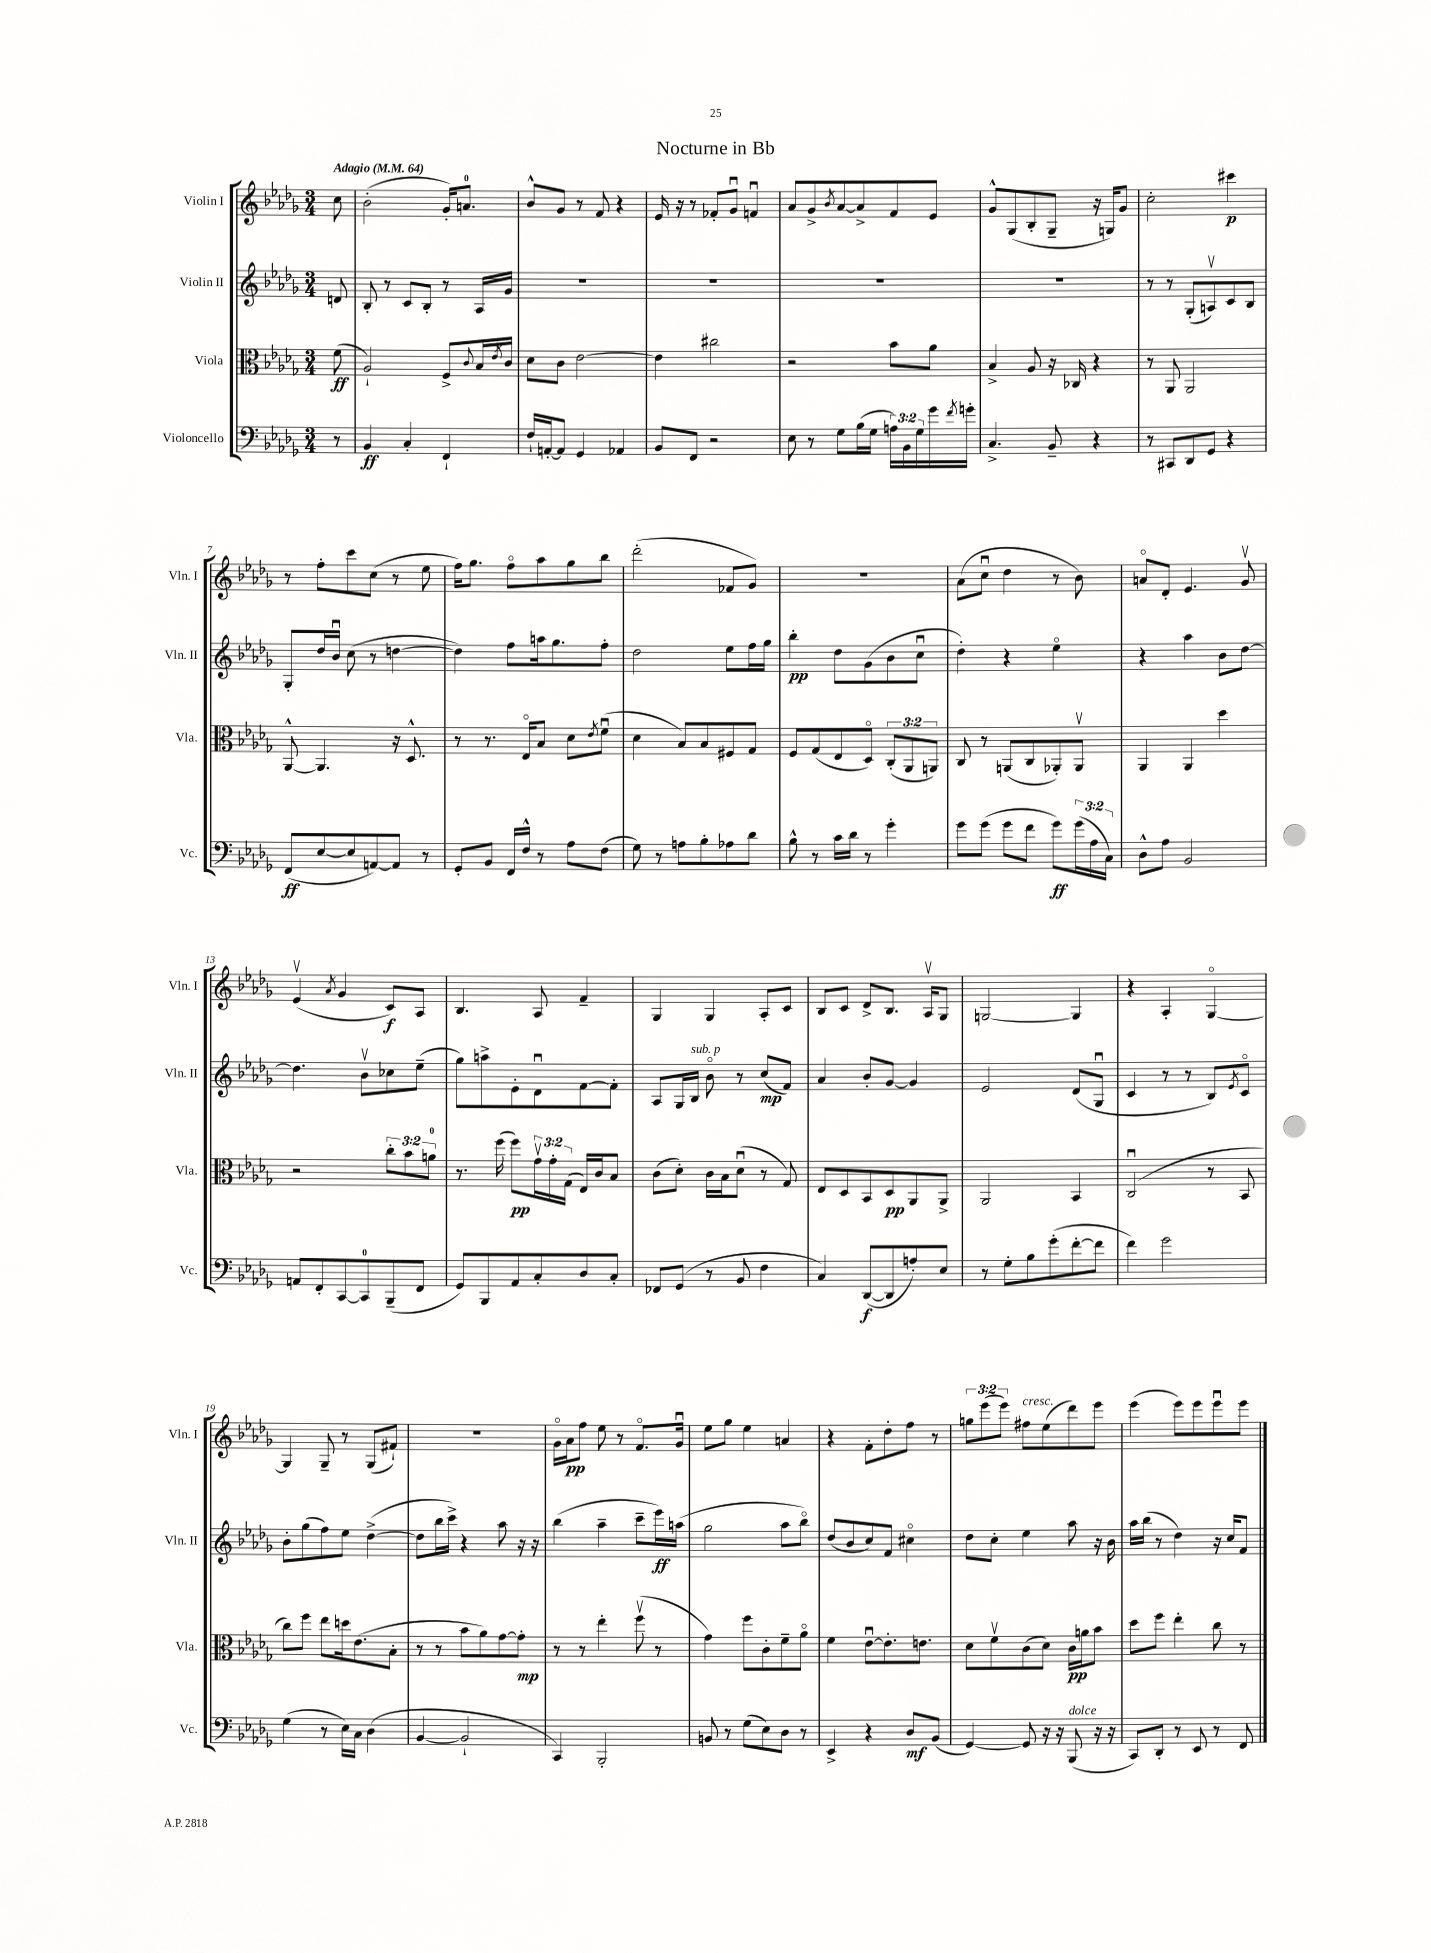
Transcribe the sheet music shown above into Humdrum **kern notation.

**kern	**kern	**kern	**kern
*staff4	*staff3	*staff2	*staff1
*clefF4	*clefC3	*clefG2	*clefG2
*k[b-e-a-d-g-]	*k[b-e-a-d-g-]	*k[b-e-a-d-g-]	*k[b-e-a-d-g-]
*M3/4	*M3/4	*M3/4	*M3/4
*MM64	*MM64	*MM64	*MM64
8r	(8f	8d	8cc
=	=	=	=
4BB-	2A-`)	8B-'	(2b-'
.	.	8r	.
4C'	.	8c	.
.	.	8B-'	.
4FF`	8F^	8r	16g-')
.	.	.	8.a
.	8qqc	.	.
.	16B-	16A-	.
.	8qe-	.	.
.	16c	16g-	.
=	=	=	=
16F`	8d-	2.r	8b-^^
[16AA'	.	.	.
8AA]	8c	.	8g-
4GG-	[2e-	.	8r
.	.	.	8f
4AA-	.	.	4r
=	=	=	=
8BB-	4e-]	2.r	16e-
.	.	.	16r
8FF	.	.	8r
2r	2cc#	.	8f-'
.	.	.	8g-u
.	.	.	4fu
=	=	=	=
8E-	2r	2.r	8a-
8r	.	.	8g-^
.	.	.	8qb-
8G-	.	.	[8a-
(16B-	.	.	8a-^]
16G-	.	.	.
24A)	8b-	.	8f
24BB-	.	.	.
24G-	.	.	.
16g-	8a-	.	8e-
8qf	.	.	.
16g'	.	.	.
=	=	=	=
4.C^	4B-^	2.r	8g-^^
.	.	.	(8G-
.	8A-	.	8B-'
8BB-~	16r	.	8G-~
.	16C-	.	.
4r	4r	.	16r
.	.	.	16G)
.	.	.	8g-
=	=	=	=
8r	8r	8r	2cc'
8CC#	8AA-	8r	.
8DD-	2AA-	(8G-'	.
8GG-	.	8Av)	.
4r	.	8c	4ccc#
.	.	8B-	.
=	=	=	=
(8FF	[8AA-^^	8G-'	8r
[8E-	4.AA-]	16dd-	8ff'
.	.	16b-u	.
8E-]	.	(8cc	8ccc
[8AA)	.	8r	(8cc
8AA]	16r	[4dd	8r
.	8.D-^^	.	.
8r	.	.	8ee-
=	=	=	=
8GG-'	8r	4dd])	16ff)
.	.	.	8.gg-
8BB-	8.r	.	.
16FF	.	8ff	8ffo
16F^^	16E-o	.	.
8r	8B-	16aa	8aa-
.	.	8.gg-	.
8A-	8d-	.	8gg-
.	8qe-	.	.
(8F	(8fu	8ff'	8bb-
=	=	=	=
8G-)	4d-	2dd-	(2ddd-'
8r	.	.	.
8A	8B-)	.	.
8B-'	8B-	.	.
8A-	8F#	8ee-	8f-
8d-	8G-	16ff	8g-)
.	.	16gg-	.
=	=	=	=
8B-^^	8F	4bb-'	2.r
8r	(8G-	.	.
16c	8E-	8dd-	.
16d-	.	.	.
8r	8D-o)	(8g-	.
4g-'	(12C'	8b-	.
.	12AA-	.	.
.	.	8ccu	.
.	12AA)	.	.
=	=	=	=
8g-	8C	4dd-')	(8a-
(8g-	8r	.	8ccu
8g-	(8AA	4r	4dd-
8f	8C	.	.
8g-)	8AA-')	4ee-o	8r
(24g-	8AA-v	.	8b-)
24A-	.	.	.
24C)	.	.	.
=	=	=	=
8D-^^	4AA-	4r	8ao
8A-	.	.	8d-'
2BB-	4AA-	4aa-	4.e-
.	4dd-	8b-	.
.	.	[8dd-	8g-v
=	=	=	=
8AA	2r	4.dd-]	(4e-v
8FF'	.	.	.
.	.	.	8qa-
[8CC	.	.	4g-
8CC]	.	8b-v	.
(8BBB-~	12cc'	8cc-	8c)
.	12b-	.	.
8FF	.	(8ee-~	8A-
.	12a	.	.
=	=	=	=
8GG-)	8.r	8gg-)	4.B-
8BBB-	.	8aa^	.
.	(16ff	.	.
8AA-	8ff)	8e-'	.
8C'	24g-v	8d-u	8A-
.	24g-'	.	.
.	(24G-	.	.
8D-	16E-)	[8f	4f~
.	16c	.	.
8C'	8B-	8f']	.
=	=	=	=
8FF-	(8c	8A-	4G-
(8GG-	8d-')	16G-	.
.	.	16B-	.
8r	16c	8b-o	4G-
.	16B-	.	.
8BB-	(8d-u	8r	.
4F	8r	(8cc	8A-'
.	8G-)	8f)	8c
=	=	=	=
4C)	8E-	4a-	8B-
.	8D-	.	8c
([8DD-	8BB-	8b-'	8d-^
8DD-]	8D-	[8g-	8.B-
8A')	8AA-	4g-]	.
.	.	.	16A-v
8E-	8AA-^	.	8G-
=	=	=	=
8r	2AA-	2e-	[2G
8G-'	.	.	.
8B-	.	.	.
(8g-'	.	.	.
[8f'	4BB-	(8d-	4G]
8f]	.	8G-u	.
=	=	=	=
4f)	(2Cu	4c	4r
2g-	.	8r	4A-'
.	.	8r	.
.	8r	8B-)	[4G-o
.	.	8qe-	.
.	8BB-	8co	.
=	=	=	=
(4G-	8cc)	8b-'	4G-]
.	8ff	(8gg-	.
8r	8ee-	8ff)	8G-~
16E-)	16dd	8ee-	8r
16C	(8.e-	.	.
(4D-	.	([4dd-^	(8G-
.	8B-'	.	8f#`)
=	=	=	=
[4BB-	8r	8dd-]	2.r
.	8r	16bb-	.
.	.	16ccc^)	.
2BB-`]	8b-	4r	.
.	8a-)	.	.
.	[8g-	8aa-	.
.	8g-']	16r	.
.	.	16r	.
=	=	=	=
4CC)	8r	(4bb-	16g-o
.	.	.	16a-
.	8r	.	8ff
2BBB-'	4ee-'	4aa-~	8ee-
.	.	.	8r
.	(8ffv	8ccc~	8.fo
.	8r	16eee-)	.
.	.	(16aa	16g-u
=	=	=	=
8BB	4g-)	2gg-	8ee-
8r	.	.	8gg-
(8G-	8ff	.	4ee-
8E-)	8c'	.	.
8D-	8f~	8aa-	4a
8r	8a-o	8bb-o)	.
=	=	=	=
4EE-^	4f	(8dd-	4r
.	.	8b-	.
4r	[8e-u	8cc)	8f'
.	8.e-']	8f	8dd-'
8D-	.	4cc#o	8ff
.	8.e	.	.
(8BB-	.	.	8r
=	=	=	=
[4GG-)	8d-	8dd-	12gg
.	.	.	(12eee-
.	8fv	8cc'	.
.	.	.	12eee-)
8GG-]	(8c	4ee-	8ff#
16r	8d-)	.	(8ee-
16r	.	.	.
(8BBB-	16c	8aa-	8ddd-)
.	16a	.	.
16r	8b-	16r	8eee-
16r	.	16b-	.
=	=	=	=
8CC)	8dd-	16aa-	(4eee-
.	.	(16bb-	.
8DD-'	8ff	8r	.
8r	4ee-'	4dd-)	8eee-)
8EE-	.	.	8eee-
8r	8cc	16r	8eee-u
.	.	16cc	.
8FF	8r	8f	8eee-
==	==	==	==
*-	*-	*-	*-
